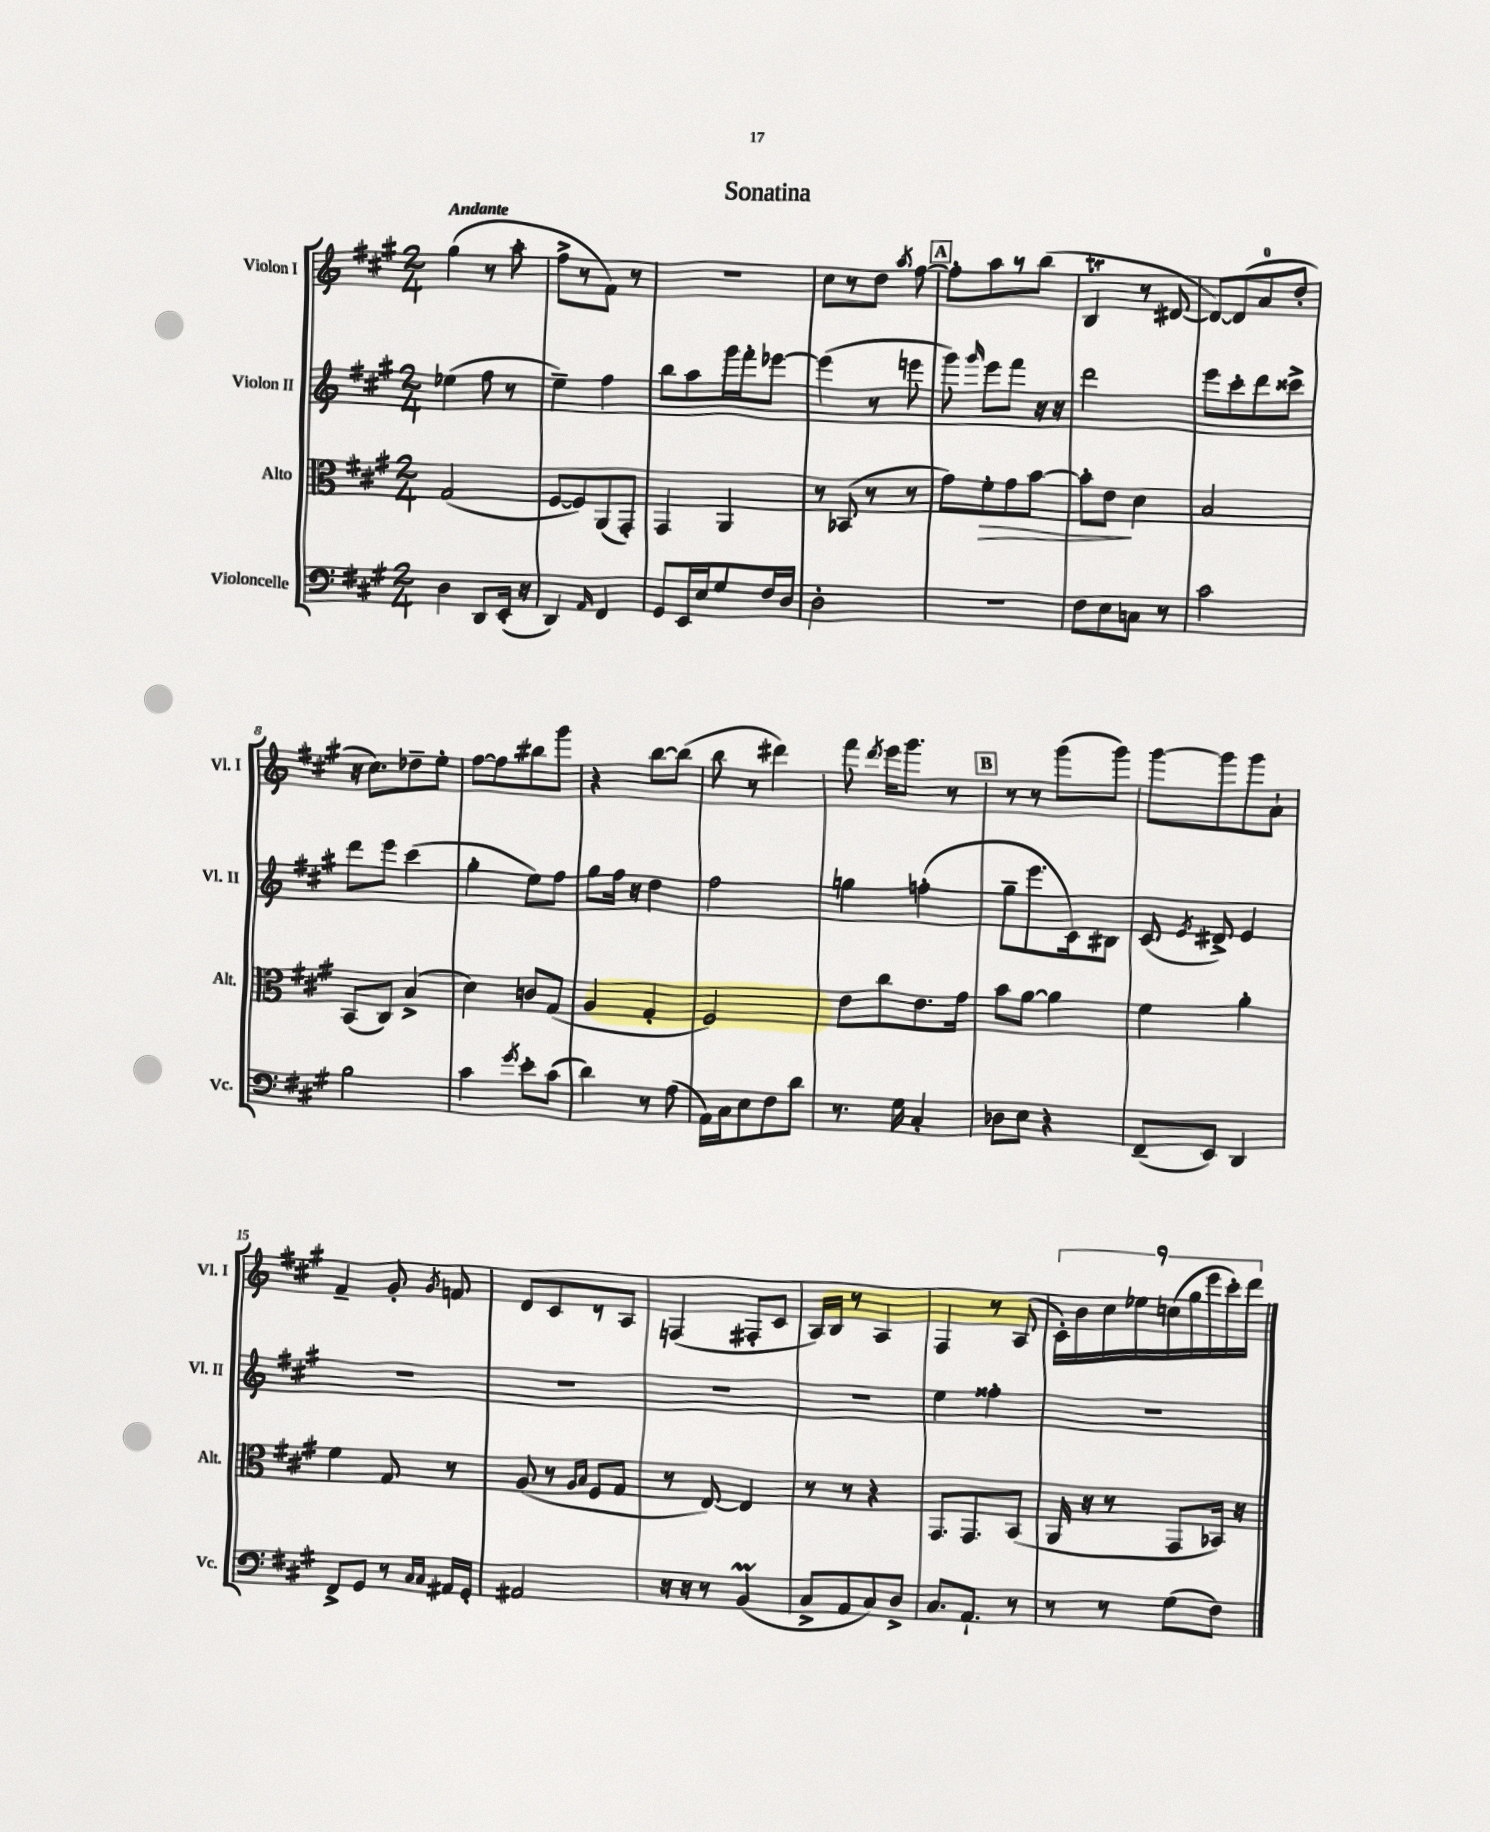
\header { title = "Sonatina" }
<<
\new StaffGroup <<
\new Staff = "s0" \with { instrumentName = "Violon I" shortInstrumentName = "Vl. I" } {
    \clef treble \key a \major \numericTimeSignature \time 2/4 \tempo "Andante"
    \autoBeamOff gis''4( r8 a''8-. |
    fis''8[-> r8 fis'8]) r8 |
    R2 |
    cis''8[ r8 d''8] \acciaccatura { a''8 } fis''8~ |
    \mark \markup { \box "A" } fis''8[-. a''8 r8 b''8]( |
    b4\trill r8 dis'8~ |
    dis'8[~) dis'8( a'8-0 d''8]-. |
    r16 cis''8.[) des''8-- e''8]-. |
    fis''8[~ fis''8 bis''8 gis'''8] |
    r4 b''8[~ b''8]( |
    b''8 r8 dis'''4) |
    fis'''8 \acciaccatura { d'''8 } e'''16[ gis'''8.] r8 |
    \mark \markup { \box "B" } r8 r8 gis'''8[( gis'''8]) |
    gis'''8[~ gis'''8 gis'''8 a'8]-! |
    fis'4-- gis'8-. \acciaccatura { gis'8 } f'8 |
    d'8[ cis'8 r8 a8] |
    f4( fis8[-. cis'8] |
    a16[) b16] r8 a4 |
    fis4 r8 a8( |
    \tuplet 9/8 { cis'16[-.) b'16 cis''16 ees''16 c''16( gis''16 e'''16 cis'''16-.) d'''16] } \bar "|." |
}
\new Staff = "s1" \with { instrumentName = "Violon II" shortInstrumentName = "Vl. II" } {
    \clef treble \key a \major \numericTimeSignature \time 2/4
    \autoBeamOff ees''4( fis''8 r8 |
    e''4--) fis''4 |
    b''8[ a''8 gis'''16 fis'''16-. ees'''8]~ |
    ees'''4( r8 e'''8 |
    \mark \markup { \box "A" } gis'''8) \grace { gis'''16 } e'''8[ fis'''8] r16 r16 |
    d'''2 |
    e'''8[ cis'''8-. d'''8 cisis'''8]-> |
    d'''8[ e'''8] cis'''4( |
    gis''4-. e''8[) fis''8] |
    gis''8[ fis''16] r16 d''4 |
    fis''2 |
    g''4 f''4-.( |
    \mark \markup { \box "B" } gis''8[-- e'''8. cis'16) bis8] |
    cis'8( \acciaccatura { e'8 } dis'8->) e'4 |
    R2 |
    R2 |
    R2 |
    R2 |
    e''4 fisis''4-. |
    R2 \bar "|." |
}
\new Staff = "s2" \with { instrumentName = "Alto" shortInstrumentName = "Alt." } {
    \clef alto \key a \major \numericTimeSignature \time 2/4
    \autoBeamOff gis2( |
    fis8[~ fis8) a,8( gis,8]-.) |
    gis,4 a,4 |
    r8 bes,8( r8 r8 |
    \mark \markup { \box "A" } gis'8[) fis'8-.\> gis'8 b'8]~ |
    b'8[-. e'8]\! d'4 |
    b2 |
    b,8[( cis8]) b4->( |
    d'4) c'8[ gis8]( |
    a4 gis4-. |
    fis2) |
    e'8[ cis''8 e'8. gis'16] |
    \mark \markup { \box "B" } b'8[ a'8]~ a'4 |
    fis'4 a'4-. |
    fis'4 gis8 r8 |
    a8( r8 \grace { a16[ b16] } fis8[ gis8] |
    r8 e8~) e4 |
    r8 r8 r4 |
    gis,8.[ gis,8. b,8]( |
    a,16 r16 r8 gis,8[ bes,16]) r16 \bar "|." |
}
\new Staff = "s3" \with { instrumentName = "Violoncelle" shortInstrumentName = "Vc." } {
    \clef bass \key a \major \numericTimeSignature \time 2/4
    \autoBeamOff d4 d,8[ e,16]-.( r16 |
    d,4) \grace { a,16 } fis,4 |
    gis,8[ e,16 e16 gis8 fis16 d16] |
    d2-. |
    \mark \markup { \box "A" } r2 |
    fis8[ e8 c8] r8 |
    cis'2 |
    b2 |
    cis'4 \acciaccatura { gis'8 } e'8[-. cis'8]( |
    d'4) r8 a8( |
    a,16[) cis16 e8 fis8 d'8] |
    r8. gis16 cis4-. |
    \mark \markup { \box "B" } des8[ e8] r4 |
    fis,8[--( e,8]) d,4 |
    fis,8[-> gis,8] r8 \grace { cis16[ cis16] } ais,16[ gis,16]-. |
    ais,2 |
    r16 r16 r8 b,4\prall( |
    cis8[-> a,8 cis8) d8]-> |
    cis8.[ a,8.]-! r8 |
    r8 r8 gis8[( fis8]) \bar "|." |
}
>>
>>
